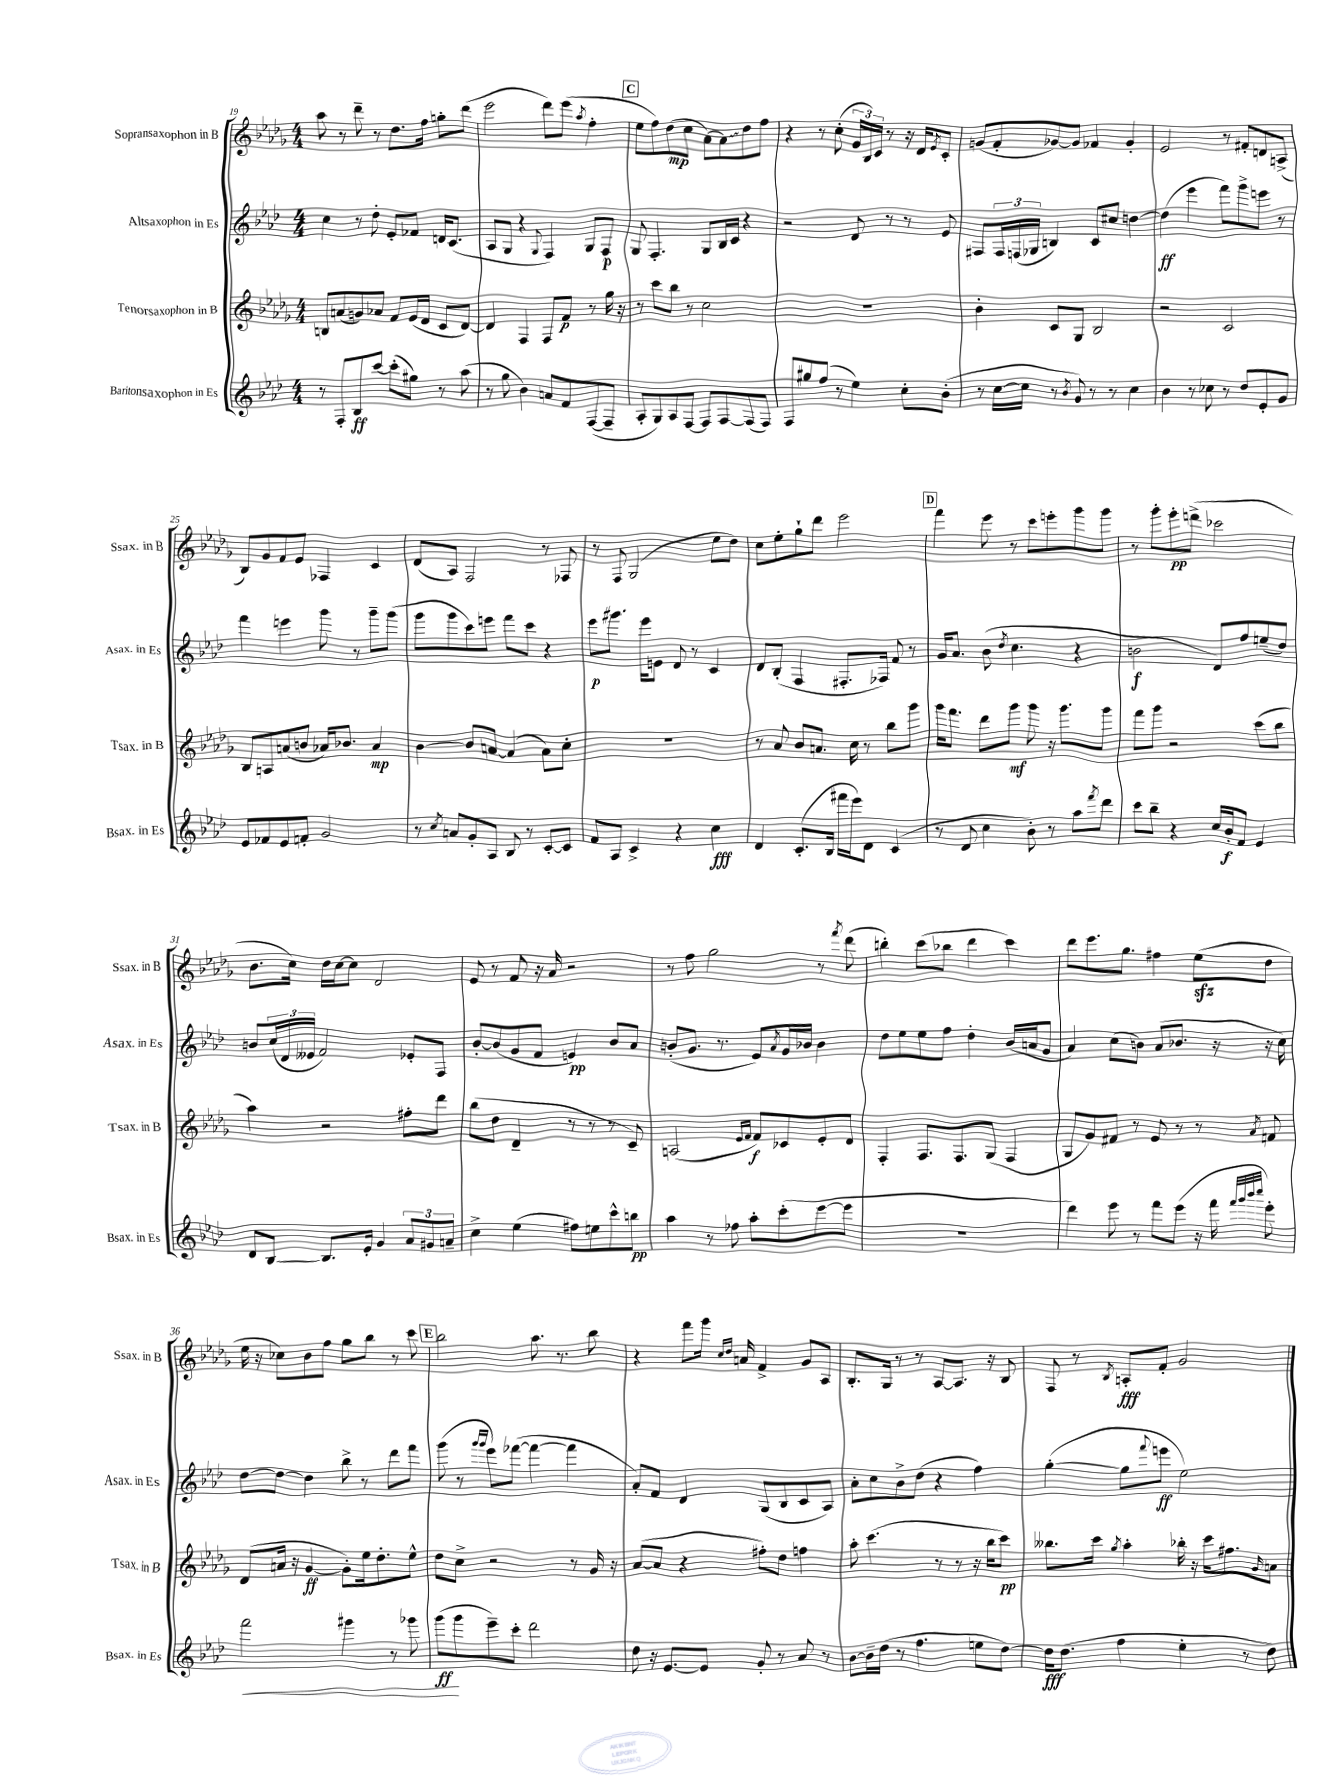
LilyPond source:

<<
\new StaffGroup <<
\new Staff = "s0" \with { instrumentName = "Sopransaxophon in B" shortInstrumentName = "Ssax. in B" } {
    \clef treble \key des \major \numericTimeSignature \time 4/4
    aes''8 r8 des'''8-- r8 des''8. f''16 g''8-. des'''8( |
    ees'''2 des'''8) ees'''8( \acciaccatura { aes''8 } f''4-. |
    \mark \markup { \box "C" } ees''8 f''8) des''8\mp( c''8 aes'8~) \once \override Glissando.style = #'zigzag aes'8\glissando des''8 f''8 |
    r4 r8 c''8-.( \tuplet 3/2 { ges'16 bes16) c'16 } r8 r16 des'16 \acciaccatura { ees'8 } c'8-. |
    g'8( f'8-. ges'8~) ges'8 fes'4 ges'4-. |
    ees'2 r8 fis'8-. d'8 a8->( |
    bes8) ges'8 f'8 ees'8 fes4 c'4 |
    des'8( aes8) f2 r8 fes8 |
    r8 f8 ges2( ees''8 des''8) |
    c''8 ees''8-. ges''8-! des'''8 ees'''2 |
    \mark \markup { \box "D" } f'''4 ees'''8 r8 c'''8 e'''8-. ges'''8 ges'''8 |
    r8 ges'''8-. ees'''8-.\pp d'''8->( ces'''2 |
    bes'8. c''16) des''16 c''16~ c''8 des'2 |
    ees'8 r8 f'8 r16 aes'16 r2 |
    r8 f''8 ges''2 r8 \acciaccatura { f'''8 } des'''8( |
    b''4-.) c'''8( bes''8 des'''4 c'''4) |
    des'''8 ees'''8. ges''8. fis''4 ees''8\sfz( des''8 |
    ees''16 r16 ces''8) bes'8 f''8 ges''8 bes''8 r8 c'''8 |
    \mark \markup { \box "E" } bes''2 aes''8. r8. bes''8 |
    r4 f'''8 ges'''16 \grace { c''16 des''16 } a'16 f'4-> ges'8 aes8 |
    bes8.-. ges16 r8 r8 aes8~ aes8. r16 bes8 |
    f8 r8 \acciaccatura { bes8 } a8-.\fff f'8-. ges'2 \bar "|." |
}
\new Staff = "s1" \with { instrumentName = "Altsaxophon in Es" shortInstrumentName = "Asax. in Es" } {
    \clef treble \key aes \major \numericTimeSignature \time 4/4
    c''4 r8 des''8-. ees'8-. fes'8 d'16 c'8.( |
    aes8 g8 r4 \appoggiatura { g8 } f4) g8 f8\p |
    \mark \markup { \box "C" } g8 f4.-. g8 bes16 c'16 r4 |
    r2 des'8 r8 r8 ees'8 |
    fis8 \tuplet 3/2 { fis16 f16( ges16 } b4) c'8 cis''8 d''4~ |
    d''4\ff( ees'''4 f'''8) g'''8-> e'''8 r8 |
    f'''4 e'''4 g'''8 r8 g'''8-- g'''8( |
    g'''8 g'''8 c'''8) e'''8 f'''8 c'''8 r4 |
    ees'''8\p gis'''8. ees'''16 e'8 des'8 r8 c'4 |
    des'8 bes8-.( f4 fis8.-. fes16) f'8 r8 |
    \mark \markup { \box "D" } g'16 aes'8. bes'8( \acciaccatura { des''8 } c''4. r4 |
    b'2\f des'8) f''8 e''8--( des''8) |
    b'8 \tuplet 3/2 { c''16( des'16 eeses'16 } f'2) ees'8-. f8 |
    bes'8~-. bes'8( g'8 f'8 e'4\pp) bes'8 aes'8 |
    b'8-.( g'8. r8. ees'8) \acciaccatura { aes'8 } g'16 bes'16 bes'4 |
    des''8 ees''8 ees''8 f''8 des''4-. bes'16( a'16 g'8 |
    aes'4) c''8( b'8) aes'8( bes'8. r16 r16 c''16) |
    des''8~ des''8~ des''4 bes''8-> r8 des'''8 f'''8 |
    \mark \markup { \box "E" } g'''8( r8 \grace { g'''16 g'''16 } ees'''8) fes'''8~( fes'''4~ fes'''4 |
    aes'8-.) f'8 des'4 g8( bes8 c'8 aes8) |
    aes'8-. c''8 bes'8-> des''8( r4 f''4) |
    g''4~-.( g''8 \appoggiatura { f'''8 } e'''8\ff ees''2) \bar "|." |
}
\new Staff = "s2" \with { instrumentName = "Tenorsaxophon in B" shortInstrumentName = "Tsax. in B" } {
    \clef treble \key des \major \numericTimeSignature \time 4/4
    b8 a'8( g'8) aes'8 f'8 ees'16( des'16 c'8 des'8~) |
    des'4 f4 f8 f'8\p r8 ges''16 r16 |
    \mark \markup { \box "C" } r8 c'''8 bes''8 r8 c''2 |
    R1 |
    bes'4-. c'8 ges8 bes2 |
    r2 c'2 |
    bes8 a8 a'8( b'8 aes'16) bes'8. aes'4\mp |
    bes'4~ bes'8 a'8~ a'4( a'8) c''8-. |
    R1 |
    r8 aes'8 bes'8 a'8. c''16 r8 bes''8 ges'''8 |
    \mark \markup { \box "D" } ges'''16 f'''8. des'''8 ges'''8\mf ges'''8 r16 ges'''8. ges'''8 |
    f'''8 ges'''8 r2 c'''8( bes''8 |
    aes''4) r2 fis''8-. des'''8 |
    bes''8( des''8 des'4-- r8 r8 r8 c'8--) |
    a2( \grace { ees'16 f'16 } f'8\f) ces'8 ees'8-. des'8 |
    f4-. f8. f8. ges8( f4 |
    ges8 ges'8) fis'8 r8 ees'8 r8 r8 \acciaccatura { aes'8 } f'8 |
    des'8( a'16 r16 ges'4~\ff ges'8-.) ees''16 des''8.-. ees''8-^ |
    \mark \markup { \box "E" } des''8 c''8-> r2 r8 ges'16 r16 |
    aes'8~( aes'8 r4 fis''8-.) des''8 f''4 |
    aes''8-. c'''4.( r8 r8 r16 bes''16 c'''8\pp) |
    beses''8. c'''16 \acciaccatura { ges''8 } aes''4-. bes''16-. r16 c'''16 fis''8. \grace { ges'16 } a'8 \bar "|." |
}
\new Staff = "s3" \with { instrumentName = "Baritonsaxophon in Es" shortInstrumentName = "Bsax. in Es" } {
    \clef treble \key aes \major \numericTimeSignature \time 4/4
    r8 f8-. bes8\ff c'''8~ c'''8-.( gis''8) r8 aes''8( |
    r8 g''8 bes'4) a'8 f'8 f8~( f8-- |
    \mark \markup { \box "C" } aes8-. g8) aes8 f8~ f8 f8~ f8( f8) |
    f8 gis''8 f''8( r8 ees''4) c''8-. bes'8-.( |
    r8 c''16~ c''16 r8 \acciaccatura { bes'8 } g'8) r8 r8 c''4 |
    bes'4 r8 ces''8 r8 des''8 ees'8-. g'8 |
    ees'8 fes'8 ees'8 f'8-. g'2 |
    r8 \acciaccatura { c''8 } a'8 g'8-. aes8 bes8 r8 c'8~-. c'8 |
    f'8 aes8 c'4-> r4 c''4\fff |
    des'4 c'8.-.( bes16 fis'''16 ees'''16) des'8 c'4( |
    \mark \markup { \box "D" } r8 des'8 c''4 bes'8-.) r8 aes''8 \acciaccatura { f'''8 } des'''8 |
    c'''8 bes''8-- r4 c''16 bes'16-.\f f'8 ees'4 |
    des'8 bes8~ bes8. ees'16-. g'4 \tuplet 3/2 { aes'8 gis'8 a'8-- } |
    c''4-> ees''4( fis''8) e''8 c'''8-^ b''8\pp |
    aes''4 r8 fes''8 aes''8-. c'''8-.( ees'''8~ ees'''8 |
    R1 |
    des'''4) ees'''8 r8 f'''8 ees'''8( r16 f'''16 \grace { f'''32 g'''32 bes'''32 c''''32 } ees'''8-.) |
    f'''2\< gis'''4 r8 ges'''8 |
    \mark \markup { \box "E" } g'''8\ff\!( g'''8 ees'''8--) c'''8-. des'''2 |
    des''8 r16 ees'8.~ ees'8 g'8-. r8 aes'8 r8 |
    bes'8~ bes'16-- des''16( r8 f''4. e''8 des''8~) |
    des''16\fff des''8.( f''4 ees''4-. r8 des''8) \bar "|." |
}
>>
>>
\layout { \context { \Score currentBarNumber = #19 } }
